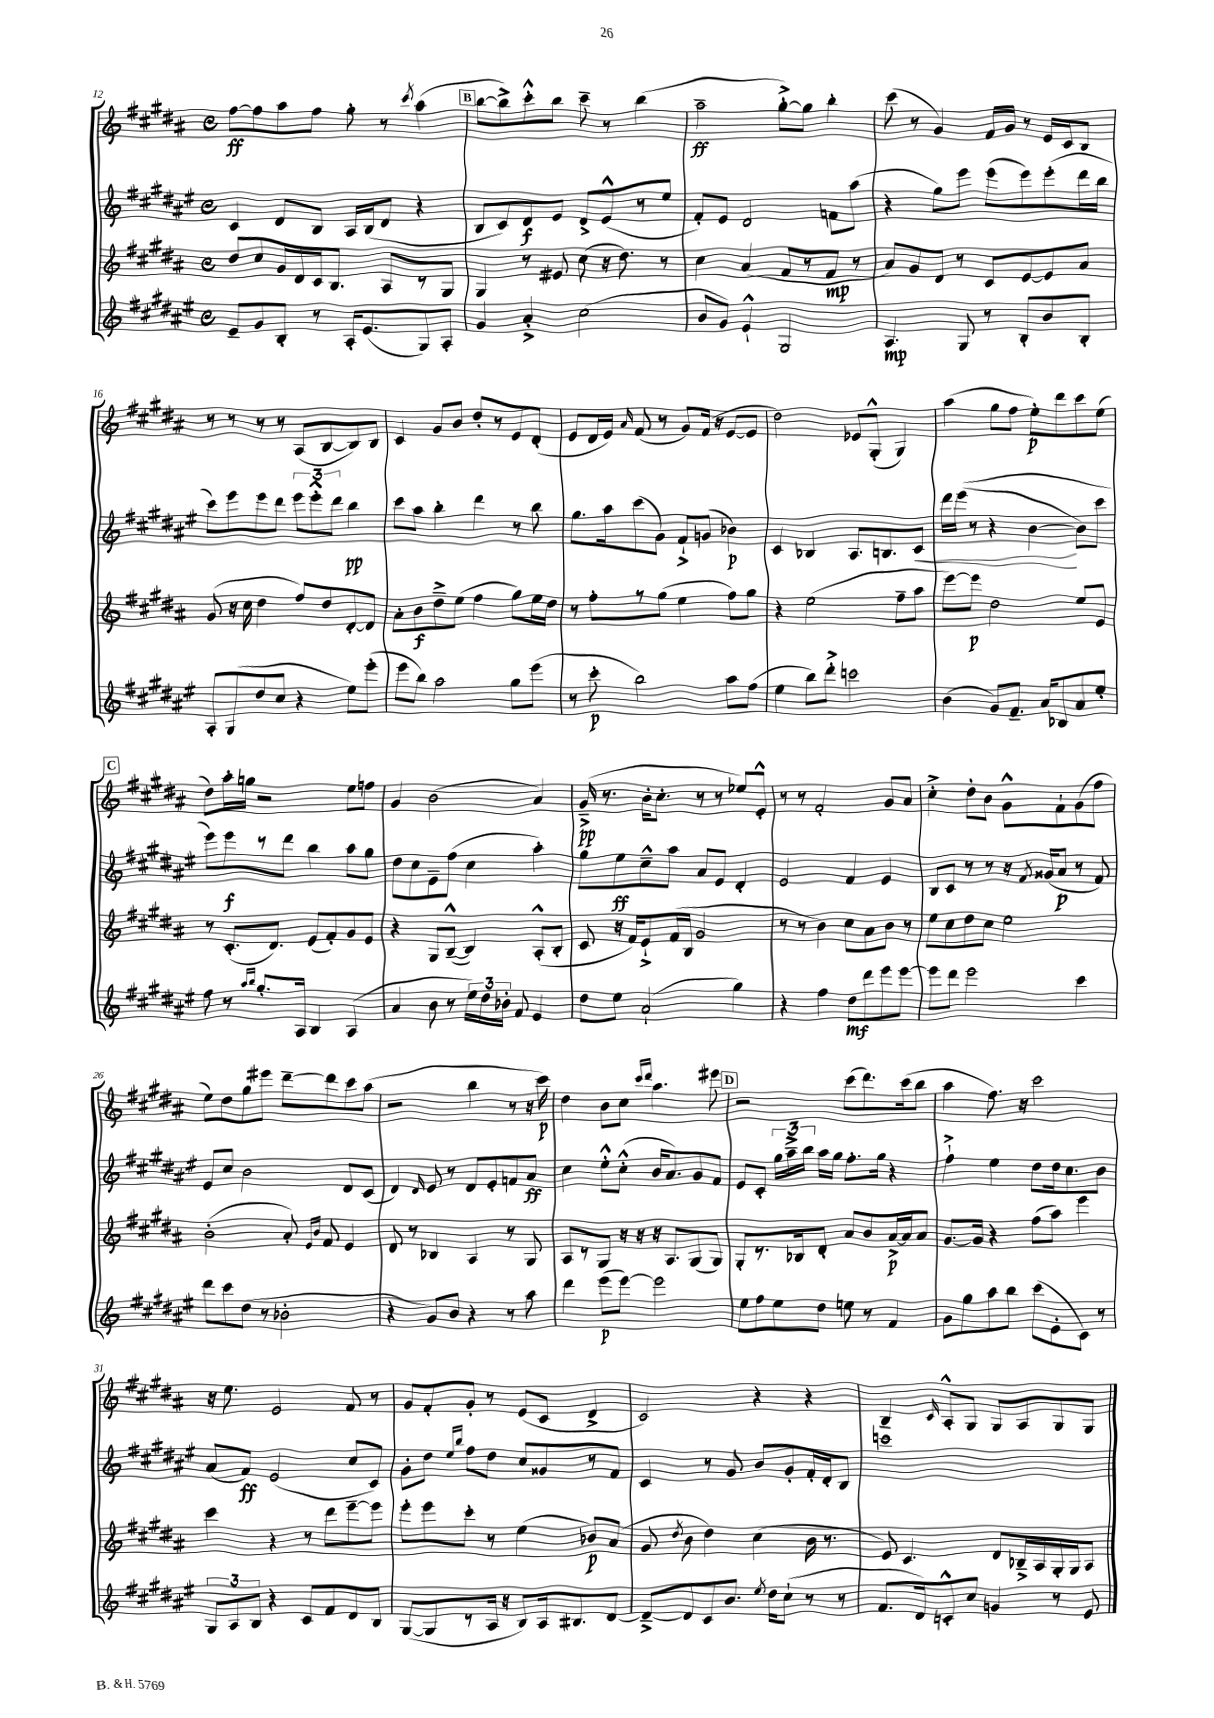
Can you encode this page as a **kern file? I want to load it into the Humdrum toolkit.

**kern	**kern	**kern	**kern
*staff4	*staff3	*staff2	*staff1
*clefG2	*clefG2	*clefG2	*clefG2
*k[f#c#g#d#a#e#]	*k[f#c#g#d#a#]	*k[f#c#g#d#a#e#]	*k[f#c#g#d#a#]
*M4/4	*M4/4	*M4/4	*M4/4
*met(c)	*met(c)	*met(c)	*met(c)
8e#~	8dd#	4c#	[8ff#
8g#	8cc#	.	8ff#]
8B'	16g#	8d#	8aa#
.	16d#	.	.
8r	16c#	8B	8ff#
.	8.B	.	.
16A#'	.	16A#	8gg#'
(8.e#	.	(16B	.
.	8A#	8d#	8r
.	.	.	8qccc#
8G#)	8r	4r	(4aa#
8A#'	8G#	.	.
=	=	=	=
4g#	4G#	8B	[8bb
.	.	8c#)	8bb^])
4a#'^	8r	8d#	8ccc#'^^
.	8e#	8e#	8bb
(2cc#	(8cc#	8d#^	8ccc#~
.	16r	(8e#^^	8r
.	8.dd#)	.	.
.	.	8r	(4bb
.	8r	8ee#	.
=	=	=	=
8b	4cc#	8f#')	2aa#~
8g#)	.	8e#	.
4e#`^^	(4a#	2d#	.
2G#	8f#	.	[8gg#'^)
.	8r	.	8gg#]
.	8f#	8f	4bb'
.	8r	(8aa#	.
=	=	=	=
4.A#	8a#)	4r	(8ccc#
.	8g#	.	8r
.	8d#	8gg#)	4g#)
8G#	8r	8eee#	.
8r	8c#	(8eee#	16f#
.	.	.	16g#
8B'	[8e	8eee#)	8r
8b	8e]	(8eee#'	16e
.	.	.	16c#
8B'	8a#	16ddd#	8B
.	.	16bb	.
=	=	=	=
8A#'	(8g#	8ccc#)	8r
(8G#	16r	8eee#	8r
.	16cc#	.	.
8dd#	4dd#	8eee#	8r
8cc#	.	8ddd#	8r
4r	8ff#)	12eee#	(8A#
.	.	12eee#'^^	.
.	8dd#	.	[8B
.	.	12ddd#	.
8ee#)	[8d#'	4bb	8B])
(8eee#'	8d#]	.	8B
=	=	=	=
8eee#	8a#'	8ccc#	4c#
8bb)	8b	8aa#	.
2aa#	8dd#~^	4bb'	8g#
.	(8ee	.	8b
.	4ff#	4ddd#	8dd#'
.	.	.	8r
8gg#	8gg#)	8r	8e
(8eee#	16ee	8bb	(8d#'
.	16dd#	.	.
=	=	=	=
8r	8r	8.gg#	8e
8ccc#'	8ff#'	.	16d#
.	.	16aa#	16e)
.	.	.	16qqa#
2bb)	8r	(8ccc#	(8f#
.	(8gg#	8g#)	8r
.	4ee	8f#`^	8g#)
.	.	(8g	(16f#
.	.	.	16r
8aa#	8ff#)	4b-)	[8e
(8ff#	8gg#	.	8e]
=	=	=	=
4ee#	4r	4c#	2dd#)
8bb)	(2ee	4B-	.
8ddd#'^	.	.	.
2ccc	.	8.A#	8e-
.	.	.	(8G#'^^
.	.	8.B	.
.	8ff#~	.	4G#)
.	8aa#	8c#	.
=	=	=	=
(4b	[8eee)	16ddd#	(4aa#
.	.	&((16eee#	.
.	8eee]	8r	.
8g#)	2dd#	4r	8gg#
8.f#~	.	.	8ff#
.	.	[4b	8ee')
16a#	.	.	.
8B-	.	.	8ddd#
8a#	8ee	8b])	8ccc#
8ee#'	8e	8ccc#	(8ee
=	=	=	=
8ff#	8r	8eee#&)	8dd#)
8r	(8.c#'	8eee#	16aa#'
.	.	.	16gg
16qqaa#	.	.	.
16qqbb	.	.	.
8.gg#'	.	8r	2r
.	8.d#)	.	.
.	.	8ddd#	.
16A#	.	.	.
4B	(8e	4bb	.
.	8f#')	.	.
(4A#	8g#	8aa#	8ee
.	8e	8gg#	8ff
=	=	=	=
4a#	4r	8dd#	4g#
.	.	8cc#	.
8b	8G#	8e#~	(2b
8r	([8B~^^	(8ff#	.
24ee#)	4B])	4cc#	.
24dd#	.	.	.
24b-'	.	.	.
8f#	.	.	.
4e#	(8A#'^^	4aa#')	4a#)
.	8B'	.	.
=	=	=	=
8dd#	8c#	8gg#	(16g#~^
.	.	.	8.r
8ee#	16r	8ee#	.
.	16f#)	.	.
(2a#`	8e`^	8cc#~^^	16b'
.	.	.	8.cc#'
.	(16f#	8aa#	.
.	16B	.	.
.	2g#	8a#	8r
.	.	8e#	8r
4gg#)	.	4d#'	8ee-)
.	.	.	8e'^^
=	=	=	=
4r	8r	2e#	8r
.	8r	.	8r
4ff#	4b)	.	2f#'
8dd#	8cc#	4f#	.
8ddd#	8a#	.	.
8eee#	8b	4e#	8g#
[8eee#	8r	.	8a#
=	=	=	=
8eee#]	8ee	8B	4cc#'^
8ddd#	8cc#	8c#	.
2eee#	8dd#	8r	8dd#'
.	8cc#	8r	8b
.	2ee	16r	8g#^^
.	.	8qf#	.
.	.	(16g##	.
.	.	8a#	8f#`
4ccc#	.	8r	(8g#
.	.	8f#)	8ff#
=	=	=	=
8ddd#	(2b'	8e#	8ee)
8ccc#	.	8cc#	8dd#
(8dd#	.	2b	8gg#
8r	.	.	8eee#
2b-'	8a#')	.	[8ddd#~
.	16qqe	.	.
.	16qqb	.	.
.	8f#	.	8ddd#]
.	4e	8d#	8ccc#
.	.	(8c#	(8aa#
=	=	=	=
4r	8d#	4d#)	2r
.	8r	.	.
.	.	16qqd#	.
8g#)	4B-	8e#	.
8b	.	8r	.
4r	4A#	8d#	4bb
.	.	8e#'	.
8r	8r	8f	8r
8aa#	8G#	8a#	16r
.	.	.	16ccc#)
=	=	=	=
4ddd#	8A#	4cc#	4dd#
.	8r	.	.
(8eee#	8G#	8ee#'^^	8b
[8eee#)	16r	(8cc#'^^	8cc#
.	16r	.	.
.	.	.	16qqccc#
.	.	.	16qqddd#
2eee#]	16r	16b	4.aa#
.	8.A#	8.a#)	.
.	(8G#	8g#	.
.	8G#)	8f#	8eee#
=	=	=	=
8ee#	8G#'	8e#	2r
8ff#	8.r	8c#'	.
8ee#	.	24gg#	.
.	.	24aa#~^	.
.	16B-	.	.
.	.	24bb	.
8dd#	8d#'	16aa#	.
.	.	16gg#	.
8ee	8a#	8.ff#'	(8ccc#
8r	8b	.	8.ddd#)
.	.	16gg#	.
4f#	[16a#^	4r	.
.	16a#]	.	(16ccc#
.	8a#	.	8bb
=	=	=	=
8g#	[8.g#	4ff#`^	4aa#
8gg#	.	.	.
.	16g#]	.	.
8aa#	4r	4ee#	8.ff#)
8bb	.	.	.
.	.	.	16r
(8ccc#	(8ff#	8dd#	2ccc#
8e#'	8aa#)	16dd#	.
.	.	8.cc#	.
8c#)	4eee	.	.
8r	.	8b	.
=	=	=	=
12G#	4ccc#	(8a#	16r
.	.	.	8.ee
12A#	.	.	.
.	.	8f#)	.
12B	.	.	.
4r	4r	(2e#	2e
8c#	8r	.	.
8f#	8ddd#	.	.
8d#	[8eee~	8cc#	8f#
8B	8eee]	8c#)	8r
=	=	=	=
([8G#	8eee'	8g#'	8g#
8G#]	8eee	8dd#	8f#'
.	.	16qqee#	.
.	.	16qqbb	.
8r	8ccc#'	8ff#	8g#'
16A#	8r	8dd#	8r
16r	.	.	.
8B)	(4ee	8cc#	(8e
16A#	.	8g##	8c#
8.B#	.	.	.
.	8b-)	8r	4d#^
[8d#	(8a#	8f#	.
=	=	=	=
8d#~^_	8g#	4c#	2c#)
.	8qdd#	.	.
8d#]	8b	.	.
8c#	4dd#)	8r	.
8.b	.	8g#	.
.	(4cc#	8b	4r
8qee#	.	.	.
16dd#	.	.	.
(8cc#`	.	8g#'	.
8r	16b	16f#'	4r
.	8.r	16d#'	.
8r	.	8B	.
=	=	=	=
8.f#	8e)	1ccc	4B~
.	4.c#	.	.
16d#)	.	.	.
.	.	.	16qqc#
8c'^^	.	.	8A#'^^
8cc#	.	.	8G#
4g	8d#	.	8G#
.	16B-~^	.	8A#
.	16A#	.	.
8r	16G#'	.	8G#
.	16G#	.	.
8e#	8A#	.	8G#
==	==	==	==
*-	*-	*-	*-
